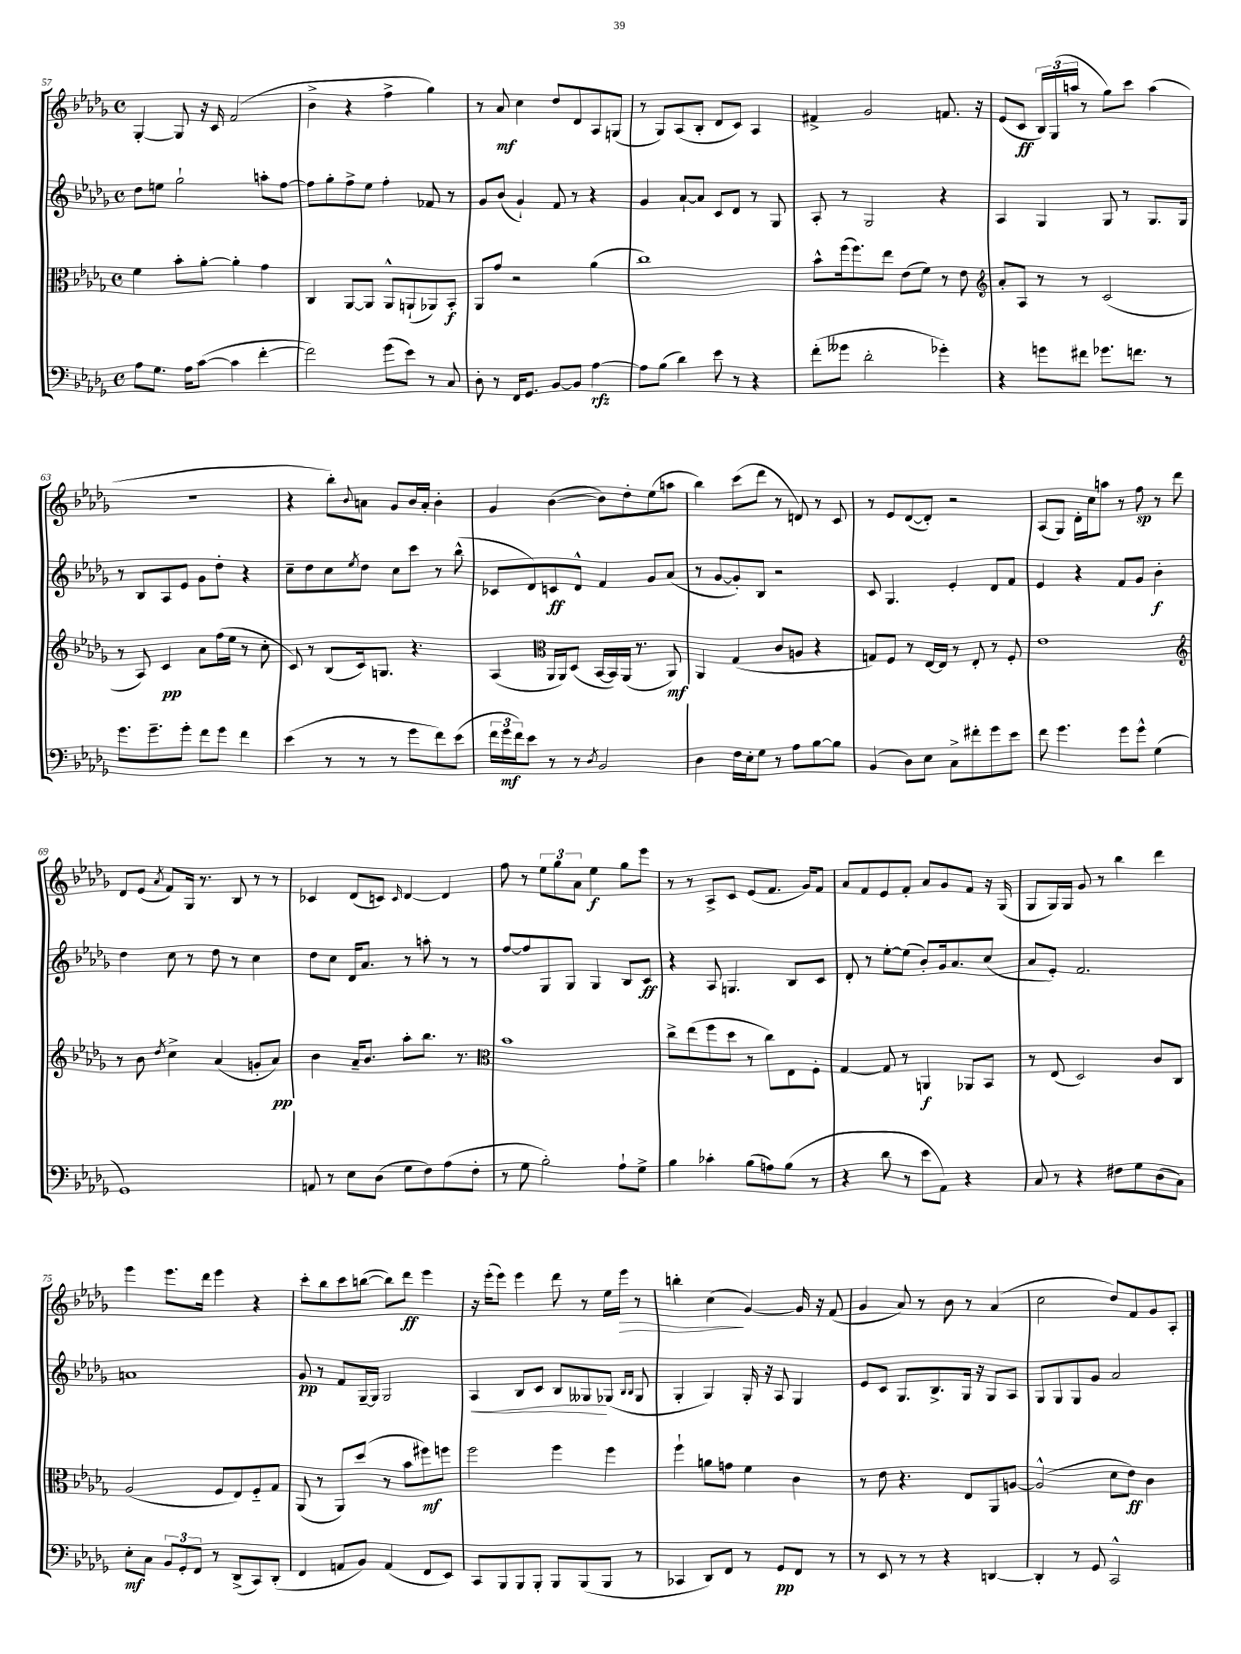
<<
\new StaffGroup <<
\new Staff = "s0" {
    \clef treble \key des \major \defaultTimeSignature \time 4/4
    ges4~-. ges8 r16 c'16 f'2( |
    bes'4-> r4 f''4-> ges''4) |
    r8 aes'8\mf c''4 des''8 des'8 aes8 g8( |
    r8 ges8) aes8( bes8-. des'8 c'8) aes4 |
    fis'4-> ges'2 f'8. r16 |
    ees'8( c'8\ff \tuplet 3/2 { bes16) ges16( a''16 } r8 ges''8) c'''8 a''4( |
    R1 |
    r4 bes''8-.) \appoggiatura { bes'8 } a'8 ges'8 bes'16 a'16-. bes'4-. |
    ges'4 bes'4~( bes'8) des''8-. ees''8( a''8 |
    bes''4) c'''8( des'''8 r8 d'8) r8 c'8 |
    r8 ees'8 des'8~( des'8-.) r2 |
    aes8( ges8) des'16-. c''16 a''8 r8 f''8\sp r8 des'''8 |
    des'8 ees'8( \acciaccatura { aes'8 } f'8) ges16 r8. bes8 r8 r8 |
    ces'4 des'8( c'8) \grace { c'16 } des'4~ des'4 |
    f''8 r8 \tuplet 3/2 { ees''8 ges''8 aes'8 } ees''4\f ges''8 ees'''8 |
    r8 r8 aes8-> c'8 ees'8( f'8. ges'16) f'8 |
    aes'8 f'8 ees'8 f'8-. aes'8 ges'8 f'8 r16 ges16( |
    ges8 ges16) ges16 ges'8 r8 bes''4 des'''4 |
    ees'''4 ees'''8. des'''16 ees'''4 r4 |
    c'''8-. bes''8 c'''8 b''8~( b''8) des'''8\ff ees'''4 |
    r16 ees'''16-.( ees'''8) ees'''4 des'''8 r8 ees''16 ees'''16\> r8 |
    b''4-. c''4\!( ges'4~) ges'16 r16 f'8( |
    ges'4 aes'8) r8 bes'8 r8 aes'4( |
    c''2 des''8) f'8 ges'8 aes8-. \bar "|." |
}
\new Staff = "s1" {
    \clef treble \key des \major \defaultTimeSignature \time 4/4
    des''8 e''8 ges''2-! a''8-. f''8~ |
    f''8 ges''8-. f''8-> ees''8 f''4-. fes'8 r8 |
    ges'8 bes'8( ges'4-!) f'8 r8 r4 |
    ges'4 aes'8~-! aes'8 c'8 des'8 r8 ges8 |
    aes8-. r8 ges2 r4 |
    aes4 ges4 ges8 r8 ges8. ges16 |
    r8 bes8 aes8 ees'8 ges'8 des''8-. r4 |
    c''8-- des''8 c''8 \acciaccatura { ees''8 } des''8 c''8 c'''8 r8 bes''8-^( |
    ces'8 des'8) c'8\ff des'8-^ f'4 ges'8 aes'8( |
    r8 ges'8~ ges'8-.) bes8 r2 |
    c'8 ges4. ees'4-. des'8 f'8 |
    ees'4 r4 f'8 ges'8 bes'4-.\f |
    des''4 c''8 r8 des''8 r8 c''4 |
    des''8 c''8 des'16 aes'8. r8 a''8-. r8 r8 |
    f''8~ f''8 ges8 ges8 ges4 bes8 c'8\ff |
    r4 aes8 g4. bes8 c'8 |
    des'8-. r8 ees''8~-. ees''8( bes'8-.) ges'16 aes'8. c''8( |
    aes'8 ees'8-.) f'2. |
    a'1 |
    ges'8\pp r8 f'8 ges16~-- ges16 ges2 |
    aes4\< bes8 c'8 bes8 geses8\! ges8( \grace { bes16 bes16 } ges8 |
    ges4-. ges4) ges16-. r16 aes8 ges4 |
    ees'8 c'8 ges8. bes8.-> ges16 r16 ges8 aes8 |
    ges8 ges8 ges8 ges'8 aes'2 \bar "|." |
}
\new Staff = "s2" {
    \clef alto \key des \major \defaultTimeSignature \time 4/4
    f'4 bes'8-. aes'8~-. aes'4-. ges'4 |
    c4 aes,8~ aes,8 aes,8-^ a,8-!( aes,8) bes,8-.\f |
    aes,8 ges'8 r2 aes'4( |
    c''1) |
    bes'8-^ f''16( f''8.) ees''8 ees'8( f'8) r8 ees'8 |
    \clef treble aes'8-. aes8 r8 r8 c'2( |
    r8 aes8) c'4\pp aes'8 f''16( ees''16 r8 c''8-. |
    c'8) r8 bes8( c'16) g8. r4. |
    aes4( \clef alto aes,16 aes,16) des8( bes,16~ bes,16) aes,16( r8. aes,8\mf) |
    aes,4 ges4( c'8 a8 r4 |
    g8) f8 r8 ees16~ ees16 r8 ees8-. r8 f8-. |
    ees'1 |
    \clef treble r8 bes'8 \acciaccatura { des''8 } c''4-> aes'4( g'8-. aes'8\pp) |
    bes'4 aes'16-- bes'8. aes''8-. bes''8. r8. |
    \clef alto bes'1 |
    c''8-> ees''8( f''8 des''8 r8 c''8) ees8 f8-. |
    ges4~ ges8 r8 a,4\f aes,8 bes,8 |
    r8 ees8( des2) c'8 c8 |
    aes2( f8 ees8) f8-_ ges8 |
    aes,8( r8 aes,8) des''8( r8 bes'8 fis''8\mf) f''8 |
    f''2 f''4 f''4 |
    f''4-! a'8 g'8 f'4 c'4 |
    r8 ees'8 r4. ees8 aes,8 a8~ |
    a2-^( des'8 ees'8\ff) c'4 \bar "|." |
}
\new Staff = "s3" {
    \clef bass \key des \major \defaultTimeSignature \time 4/4
    aes8 ges8. aes16 c'8~( c'4 f'4~-. |
    f'2) ges'8( ees'8) r8 c8 |
    des8-. r8 f,16 ges,8. bes,8~ bes,8 aes4~\rfz |
    aes8 bes8( des'4) ees'8 r8 r4 |
    f'8-.( geses'8 des'2-. ges'4-.) |
    r4 g'8 fis'8 ges'8. f'8. r8 |
    ges'8. ges'8.-- ges'8-. f'8 ges'8 f'4 |
    ees'4( r8 r8 r8 ges'8 f'8) ees'8( |
    \tuplet 3/2 { f'16 ges'16\mf f'16) } ees'8 r8 r8 \acciaccatura { des8 } bes,2 |
    des4 f16 ees16-. ges8 r8 aes8 bes8~ bes8 |
    bes,4( des8) ees8 c8-> fis'8-. ges'8 ees'8 |
    f'8 ges'4. ges'8 ges'8-^ ges4( |
    ges,1) |
    a,8 r8 ees8 des8( ges8 f8) aes8( f8-. |
    r8 ges8 bes2-.) aes8-! ges8-> |
    bes4 ces'4-. bes8( a8) bes8( r8 |
    r4 des'8 r8 ees'8 aes,8) r4 |
    c8 r8 r4 fis8 ges8 des8( c8) |
    ees8-.\mf c8 \tuplet 3/2 { bes,8 ges,8-. f,8 } r8 des,8->( c,8) des,8-.( |
    f,4 a,8 bes,8) a,4( f,8 ees,8) |
    c,8 bes,,8 bes,,8 bes,,8-. bes,,8 bes,,8( bes,,8 r8 |
    ces,4 des,8) f,8 r8 ges,8\pp f,8 r8 |
    r8 ees,8 r8 r8 r4 d,4~ |
    d,4-. r8 ges,8 c,2-^ \bar "|." |
}
>>
>>
\layout { \context { \Score currentBarNumber = #57 } }
